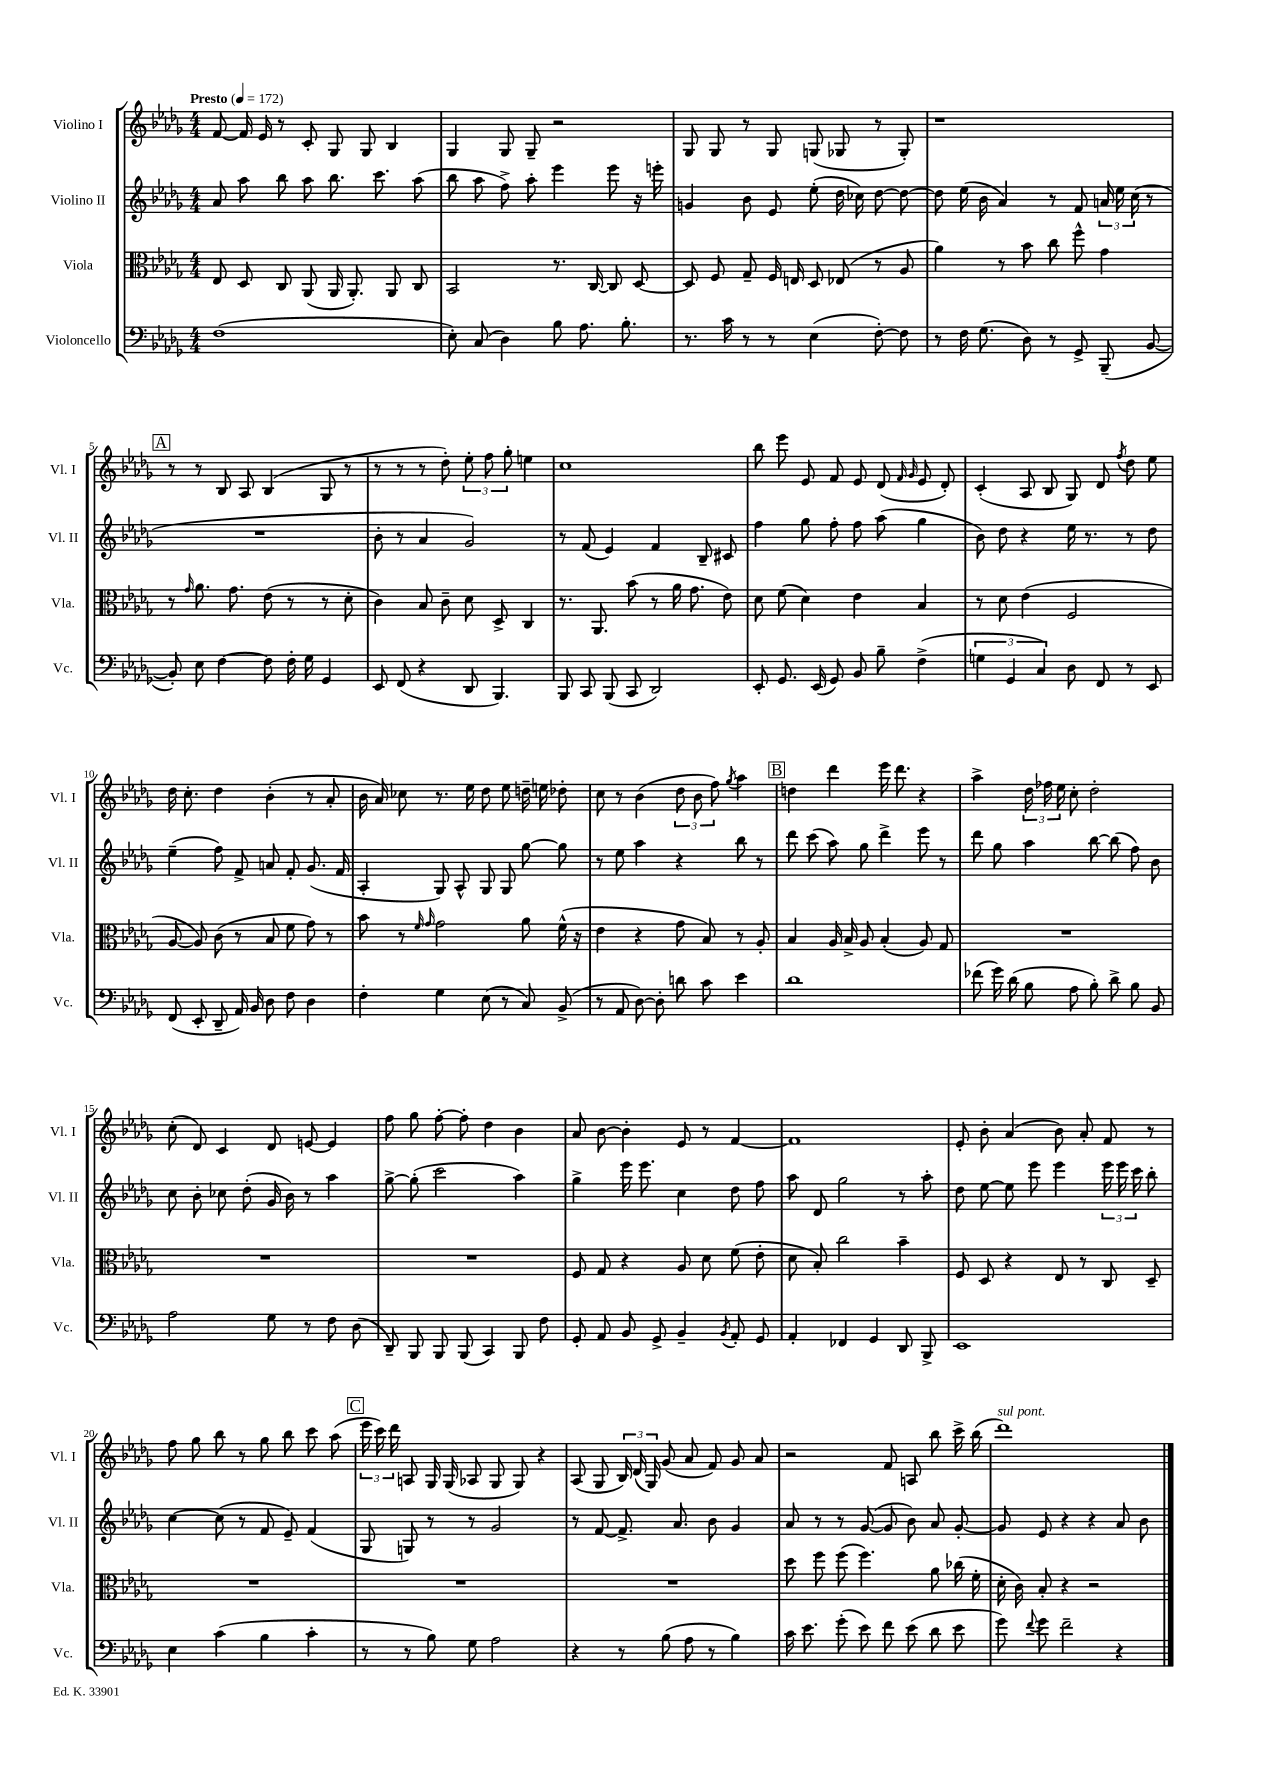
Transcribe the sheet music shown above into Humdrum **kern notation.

**kern	**kern	**kern	**kern
*part4	*part3	*part2	*part1
*staff4	*staff3	*staff2	*staff1
*I"Violoncello	*I"Viola	*I"Violino II	*I"Violino I
*I'Vc.	*I'Vla.	*I'Vl. II	*I'Vl. I
*clefF4	*clefC3	*clefG2	*clefG2
*k[b-e-a-d-g-]	*k[b-e-a-d-g-]	*k[b-e-a-d-g-]	*k[b-e-a-d-g-]
*M4/4	*M4/4	*M4/4	*M4/4
*MM172	*MM172	*MM172	*MM172
=1	=1	=1	=1
!	!	!	!LO:TX:a:B:t=Presto
(1F	8E-/	8a-/	[8f/
.	8D-/	8aa-\	16f/]
.	.	.	16e-/
.	8C/	8bb-\	8r
.	(8AA-/	8aa-\	8c'/
.	16AA-/	8.bb-\	8G-/
.	8.AA-'/)	.	.
.	.	.	8G-/
.	.	8.ccc\	.
.	8AA-/	.	4B-/
.	8C/	(8aa-\	.
=2	=2	=2	=2
8E-'\)	2BB-/	8bb-\	4G-/
(8C/	.	8aa-\	.
4D-\)	.	8ff^\)	8G-/
.	.	8aa-'\	8G-~/
8B-\	8.r	4eee-\	2r
8.A-\	.	.	.
.	[16C/	.	.
.	8C/]	8eee-\	.
8.B-'\	.	.	.
.	[8D-/	16r	.
.	.	16eeen'\	.
=3	=3	=3	=3
8.r	8D-/]	4gn/	8G-/
.	8F/	.	8G-/
16c\	.	.	.
8r	8G-~/	8b-\	8r
8r	16F/	8e-/	8G-/
.	16En/	.	.
(4E-\	8D-/	(8ee-'\	(8Gn/
.	(8E-X/	16dd-\	8G-X/
.	.	16cc-X\)	.
[8F'\)	8r	[8dd-\	8r
8F\]	8A-/	8dd-\_	8G-'/)
=4	=4	=4	=4
8r	4a-\)	8dd-\]	1r
16F\	.	(16ee-\	.
(8.G-\	.	16b-\	.
.	8r	4a-/)	.
8D-\)	8b-\	.	.
8r	8cc\	8r	.
8GG-^/	8ff^^\	8f/	.
(8BBB-~/	4g-\	24an/	.
.	.	24ee-\	.
.	.	(24cc\	.
[8BB-/	.	8r	.
!!LO:LB:g=z
!!LO:REH:place=s1:t=A
=5	=5	=5	=5
8BB-'/])	8r	1r	8r
.	16qqg-/	.	.
8E-\	8.a-\	.	8r
[4F\	.	.	8B-/
.	8.g-\	.	.
.	.	.	8A-/
8F\]	(8e-\	.	(4B-/
16F'\	8r	.	.
16G-\	.	.	.
4GG-/	8r	.	8G-/
.	8d-'\	.	8r
=6	=6	=6	=6
8EE-/	4c\)	8b-'\	8r
(8FF/	.	8r	8r
4r	8B-/	4a-/	8r
.	8c~\	.	8dd-'\)
8DD-/	8d-\	2g-/)	12ee-'\
.	.	.	12ff\
4.BBB-/)	8D-^/	.	.
.	.	.	12gg-'\
.	4C/	.	4een\
=7	=7	=7	=7
8BBB-/	8.r	8r	1cc
8CC/	.	(8f/	.
.	8.AA-/	.	.
(8BBB-/	.	4e-/)	.
8CC/	(8b-\	.	.
2DD-/)	8r	4f/	.
.	16a-\	.	.
.	8.g-\	.	.
.	.	8B-~/	.
.	8e-\)	8c#X/	.
=8	=8	=8	=8
8EE-'/	8d-\	4ff\	8bb-\
8.GG-/	(8f\	.	8eee-\
.	4d-\)	8gg-\	8e-/
(16EE-/	.	.	.
8GG-/)	.	8ff'\	8f/
8BB-/	4e-\	8ff\	8e-/
8B-~\	.	(8aa-\	(8d-/
.	.	.	16qqf/
.	.	.	16qqg-/
(4F^\	4B-/	4gg-\	8e-/
.	.	.	8d-'/)
=9	=9	=9	=9
6Gn\	8r	8b-\)	(4c'/
.	8d-\	8dd-\	.
6GG-/	.	.	.
.	(4e-\	4r	8A-/
6C/)	.	.	.
.	.	.	8B-/
8D-\	2F/	16ee-\	8G-/)
.	.	8.r	.
8FF/	.	.	8d-/
.	.	.	8qff/
8r	.	8r	8dd-\
8EE-/	.	8dd-\	8ee-\
!!LO:LB:g=z
=10	=10	=10	=10
(8FF/	[8A-/	(4ee-~\	16dd-\
.	.	.	8.cc'\
8EE-'/	8A-/])	.	.
8DD-~/	(8c\	8ff\)	4dd-\
16AA-/)	8r	8f^/	.
16BB-/	.	.	.
8D-\	8B-/	8an/	(4b-'\
8F\	8f\	8f'/	.
4D-\	8g-\)	(8.g-/	8r
.	8r	.	8a-'/
.	.	16f/	.
=11	=11	=11	=11
4F'\	8b-\	4A-'/	16b-\
.	.	.	16a-/)
.	8r	.	8cc-X\
.	16qqf/	.	.
.	16qqg-/	.	.
4G-\	2g-\	8G-/)	8.r
.	.	8A-^^/	.
.	.	.	16ee-\
(8E-\	.	8G-/	8dd-\
8r	.	8G-/	8ee-\
8C/)	8a-\	[8gg-\	16ddn~\
.	.	.	16een\
(8BB-^/	(16f^^\	8gg-\]	8dd-X'\
.	16r	.	.
=12	=12	=12	=12
8r	4e-\	8r	8cc\
8AA-/	.	8ee-\	8r
[8D-\)	4r	4aa-\	(4b-\
8D-'\]	.	.	.
8dn\	8g-\	4r	12dd-\
.	.	.	12b-\
8c\	8B-/)	.	.
.	.	.	12ff\)
.	.	.	8qgg-/
4e-\	8r	8bb-\	4aa-\
.	8A-'/	8r	.
!!LO:REH:place=s1:t=B
=13	=13	=13	=13
1d-	4B-/	8ddd-\	4ddn\
.	.	(8ccc\	.
.	16A-/	8aa-\)	4ddd-\
.	16B-^/	.	.
.	8A-/	8gg-\	.
.	(4B-'/	4ddd-^\	16eee-\
.	.	.	8.ddd-\
.	8A-/)	8eee-\	4r
.	8G-/	8r	.
=14	=14	=14	=14
(8f-X\	1r	8ddd-\	4aa-^\
16g-\)	.	8gg-\	.
(16d-\	.	.	.
8B-\	.	4aa-\	24dd-\
.	.	.	24ff-X\
.	.	.	24ee-\
8A-\	.	.	8cc'\
8B-'\)	.	[8bb-\	2dd-'\
8d-^\	.	(8bb-\]	.
8B-\	.	8ff\)	.
8BB-/	.	8b-\	.
!!LO:LB:g=z
=15	=15	=15	=15
2A-\	1r	8cc\	(8cc'\
.	.	8b-'\	8d-/)
.	.	8cc-X\	4c/
.	.	(8dd-'\	.
8G-\	.	16g-/	8d-/
.	.	16b-\)	.
8r	.	8r	[8en/
8F\	.	4aa-\	4e/]
(8D-\	.	.	.
=16	=16	=16	=16
8DD-~/)	1r	[8gg-^\	8ff\
8BBB-/	.	(8gg-'\]	8gg-\
8BBB-/	.	2ccc\	[8ff'\
(8BBB-/	.	.	8ff'\]
4CC/)	.	.	4dd-\
8BBB-/	.	4aa-\)	4b-\
8F\	.	.	.
=17	=17	=17	=17
8GG-'/	8F/	4gg-^\	8a-/
8AA-/	8G-/	.	[8b-\
8BB-/	4r	16eee-\	4b-'\]
.	.	8.eee-\	.
8GG-^/	.	.	.
4BB-~/	8A-/	4cc\	8e-/
.	8d-\	.	8r
8qBB-/	.	.	.
8AA-'/	(8f\	8dd-\	[4f/
8GG-/	8e-'\	8ff\	.
=18	=18	=18	=18
4AA-'/	8d-\	8aa-\	1f]
.	8B-'/)	8d-/	.
4FF-X/	2cc\	2gg-\	.
4GG-/	.	.	.
8DD-/	4b-~\	8r	.
8BBB-^/	.	8aa-'\	.
=19	=19	=19	=19
1EE-	8F/	8dd-\	8e-'/
.	8D-/	[8ee-\	8b-'\
.	4r	8ee-\]	(4a-/
.	.	8eee-\	.
.	8E-/	4eee-\	8b-\)
.	8r	.	8a-'/
.	8C/	24eee-\	8f/
.	.	24eee-\	.
.	.	24ccc\	.
.	8D-~/	8bb-'\	8r
!!LO:LB:g=z
=20	=20	=20	=20
4E-\	1r	[4cc\	8ff\
.	.	.	8gg-\
(4c\	.	(8cc\]	8bb-\
.	.	8r	8r
4B-\	.	8f/	8gg-\
.	.	8e-~/)	8bb-\
4c'\	.	(4f/	8ccc\
.	.	.	(8aa-\
!!LO:REH:place=s1:t=C
=21	=21	=21	=21
8r	1r	8G-/	24eee-\
.	.	.	24ccc\)
.	.	.	24ddd-\
8r	.	8Gn/)	8An/
8B-\)	.	8r	16G-/
.	.	.	(16G-/
8G-\	.	8r	8A-X/
2A-\	.	2g-/	8G-/
.	.	.	8G-/)
.	.	.	4r
=22	=22	=22	=22
4r	1r	8r	(8A-/
.	.	[8f/	8G-/
8r	.	8.f^/]	24B-/)
.	.	.	(24d-/
.	.	.	24G-/)
(8B-\	.	.	(8g-/
.	.	8.a-/	.
8A-\	.	.	8a-/
8r	.	8b-\	8f/)
4B-\)	.	4g-/	8g-/
.	.	.	8a-/
=23	=23	=23	=23
16c\	8dd-\	8a-/	2r
8.e-\	.	.	.
.	8ff\	8r	.
(8g-'\	(8ff\	8r	.
8e-\)	4.ff\)	([8g-/	.
8f\	.	8g-/]	8f/
(8e-\	.	8b-\)	8An/
8d-\	8a-\	8a-/	8bb-\
8e-\	(16cc-X\	[8g-'/	16ccc^\
.	16f'\	.	(16bb-\
=24	=24	=24	=24
!	!	!	!LO:TX:a:i:t=sul pont.
8g-\)	16d-'\	8g-/]	1ddd-)
.	16c\)	.	.
8qqf/	.	.	.
8g-\	8B-'/	8e-/	.
2f~\	4r	4r	.
.	2r	4r	.
4r	.	8a-/	.
.	.	8b-\	.
==	==	==	==
*-	*-	*-	*-
